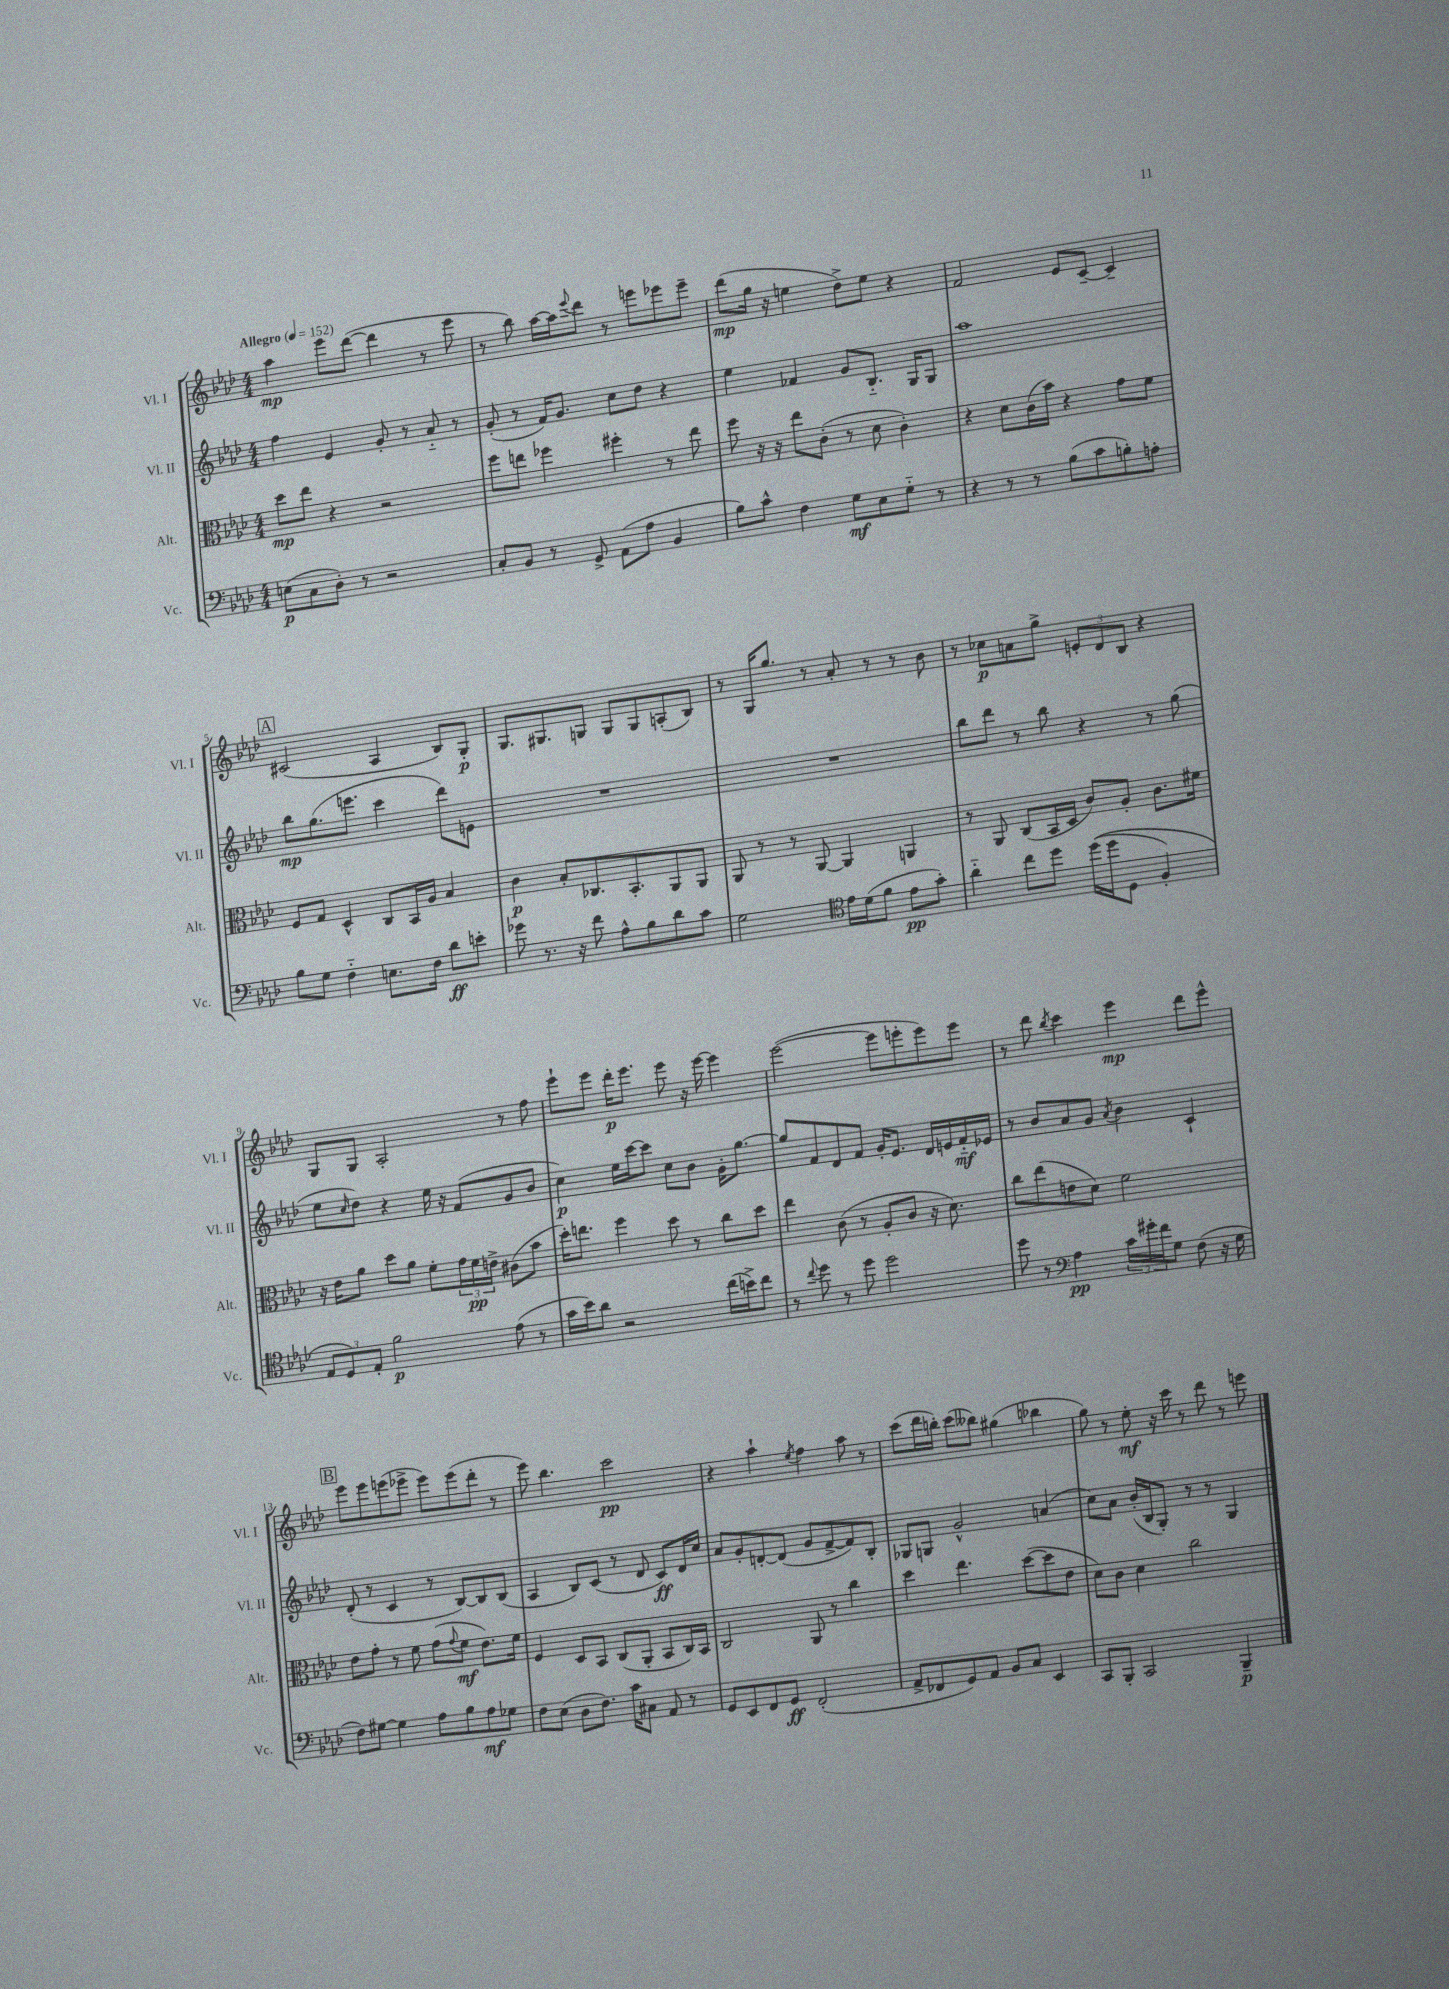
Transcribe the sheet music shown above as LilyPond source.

<<
\new StaffGroup <<
\new Staff = "s0" \with { instrumentName = "Vl. I" shortInstrumentName = "Vl. I" } {
    \clef treble \key aes \major \numericTimeSignature \time 4/4 \tempo "Allegro" 4 = 152
    aes''4\mp ees'''8 des'''8~( des'''4 r8 ees'''8 |
    r8 bes''8) aes''16~ aes''16 \appoggiatura { ees'''8 } des'''8 r8 e'''8 ees'''8 ees'''8-- |
    des'''8\mp( g''16 r16 e''4 des''8->) e''8 r4 |
    f'2 ees'8 c'8~-- c'4-- |
    \mark \markup { \box "A" } cis'2( aes4 bes8) g8-.\p |
    g8. gis8. g8 g8 g8 a8-.( bes8) |
    r8 g16 g''8. r8 aes'8-. r8 r8 bes'8 |
    r8 ces''8\p a'8 g''8-> \tuplet 3/2 { e'8-. des'8 bes8 } r4 |
    g8 g8 aes2-. r8 f''8 |
    ees'''8-! ees'''8 des'''16-.\p ees'''8. ees'''8 r16 ees'''16~ ees'''4 |
    ees'''2~( ees'''8 e'''8-. e'''8) e'''8 |
    r8 des'''8 \acciaccatura { bes''8 } c'''4 ees'''4\mp des'''8 ees'''8-^ |
    \mark \markup { \box "B" } ees'''8 ees'''8 e'''8( ees'''8-> ees'''8) ees'''8( des'''8-. r8 |
    ees'''8) bes''4. c'''2\pp |
    r4 aes''4-! \acciaccatura { ees''8 } f''4 aes''8 r8 |
    c'''8( des'''16 b''16-.) c'''8( beses''8) gis''4( bes''4 |
    g''8) r8 ees''8-.\mf r16 c'''16 r8 des'''8 r8 e'''8 \bar "|." |
}
\new Staff = "s1" \with { instrumentName = "Vl. II" shortInstrumentName = "Vl. II" } {
    \clef treble \key aes \major \numericTimeSignature \time 4/4
    f''4 ees'4 g'8-. r8 aes'8-_ r8 |
    g'8-.( r8 f'16) g'8. c''8 des''8 r4 |
    ees''4 fes'4 g'8 bes8.-_ g16 g8 |
    aes''1 |
    \mark \markup { \box "A" } bes''8\mp g''8.( e'''8. c'''4 des'''8) e'8 |
    R1 |
    R1 |
    bes''8 des'''8 r8 bes''8 r4 r8 g''8( |
    ees''8 \grace { c''16 } des''8) r4 ees''16 r16 f'8( g'8 bes'8 |
    c''4\p) ees''16 c'''16~ c'''8 c''8 bes'8 g'16-. g''8.~ |
    g''8 f'8 des'8 f'8 g'16-. ees'8. des'16 e'16 f'16-_\mf ees'16 |
    r8 bes'8 aes'8 g'8 \acciaccatura { aes'8 } bes'4 c'4-! |
    \mark \markup { \box "B" } des'8-.( r8 c'4 r8 bes8~) bes8 bes8( |
    aes4 bes8) c'8( r8 des'8 c'8\ff) des'16 c''16 |
    aes'8 g'8-. d'8~-. d'8( g'8 f'8~-> f'8) bes8-. |
    ges8 g8 g'2-^ a'4( |
    c''8) aes'8 bes'16-.( bes16 g8-.) r8 r8 g4 \bar "|." |
}
\new Staff = "s2" \with { instrumentName = "Alt." shortInstrumentName = "Alt." } {
    \clef alto \key aes \major \numericTimeSignature \time 4/4
    des''8\mp ees''8 r4 r2 |
    f''8 e''8 fes''4 fis''4-. r8 e''8 |
    f''8 r16 r16 ees''8 c'8-.( r8 des'8 c'4-.) |
    r4 des'8 c'16( bes'16) r4 g'8 f'8 |
    \mark \markup { \box "A" } f8 g8 des4-^ c8 bes,16 aes16 bes4 |
    c'4\p bes8-. ces8. bes,8.-. aes,8 aes,8 |
    aes,8 r8 r8 aes,8~ aes,4 a,4 |
    r8 aes,8 c8( bes,16 des16 c'8) aes8-. c'8. fis'16 |
    r16 ees'16 aes'8 des''8 aes'8 f'8-. \tuplet 3/2 { g'16 f'16\pp e'16-> } cis'8( bes'8 |
    des''16-.) e''8. f''4 des''8 r8 c''8 des''8 |
    ees''4 c'8( r8 aes8-. c'8 r16 des'8.) |
    c''8 ees''8( e'8 des'8) f'2 |
    \mark \markup { \box "B" } ees'8 g'8-. r8 f'8 g'8( \appoggiatura { g'8 } f'8\mf ees'8.) f'16 |
    f4 des8 bes,8 c8( aes,8-. bes,8 c16) bes,16 |
    c2 aes,8 r8 c''4 |
    des''4 ees''4. des''8~( des''8 ees'8 |
    des'8) c'8 des'4 c''2 \bar "|." |
}
\new Staff = "s3" \with { instrumentName = "Vc." shortInstrumentName = "Vc." } {
    \clef bass \key aes \major \numericTimeSignature \time 4/4
    e8\p( c8 des8-.) r8 r2 |
    c8-. bes,8 r8 g,8-> aes,8( aes8 bes,4 |
    bes8) c'8-^ f4 g8\mf ees8 g8-_ r8 |
    r4 r8 r8 bes8( c'8 b8-.) a8-. |
    \mark \markup { \box "A" } bes8 g8 f4-_ e8. f16 des'8\ff e'8-. |
    ges'8 r8. r16 f'8 aes8-^ bes8 des'8 c'8 |
    g2 \clef tenor ees'16 des'16( f'8 ees'8\pp g'8-.) |
    aes'4-_ c''8 des''8 des''16(\( des''16 des8 f4-.) |
    \tuplet 3/2 { ees8 des8\) ees8-. } f'2\p ees'8( r8 |
    g'16 bes'16) aes'8 r2 c''16( b'16->) c''8 |
    r8 \appoggiatura { c''8 } des''8 r8 des''8 des''2 |
    des''8 r8 \clef bass aes4\pp \tuplet 3/2 { c'16 gis'16-. f'16 } g8 f8( r16 g16 |
    \mark \markup { \box "B" } f8) gis8~ gis4 aes8 bes8 aes8\mf ges8 |
    f8 ees8( des8 f8.) c'16 cis8 aes,8 r8 |
    g,8 ees,8 f,8 g,8\ff f,2-.( |
    aes,8-> fes,8 g,8) aes,8 bes,8 c8 ees,4 |
    c,8 bes,,8-. c,2 bes,,4--\p \bar "|." |
}
>>
>>
